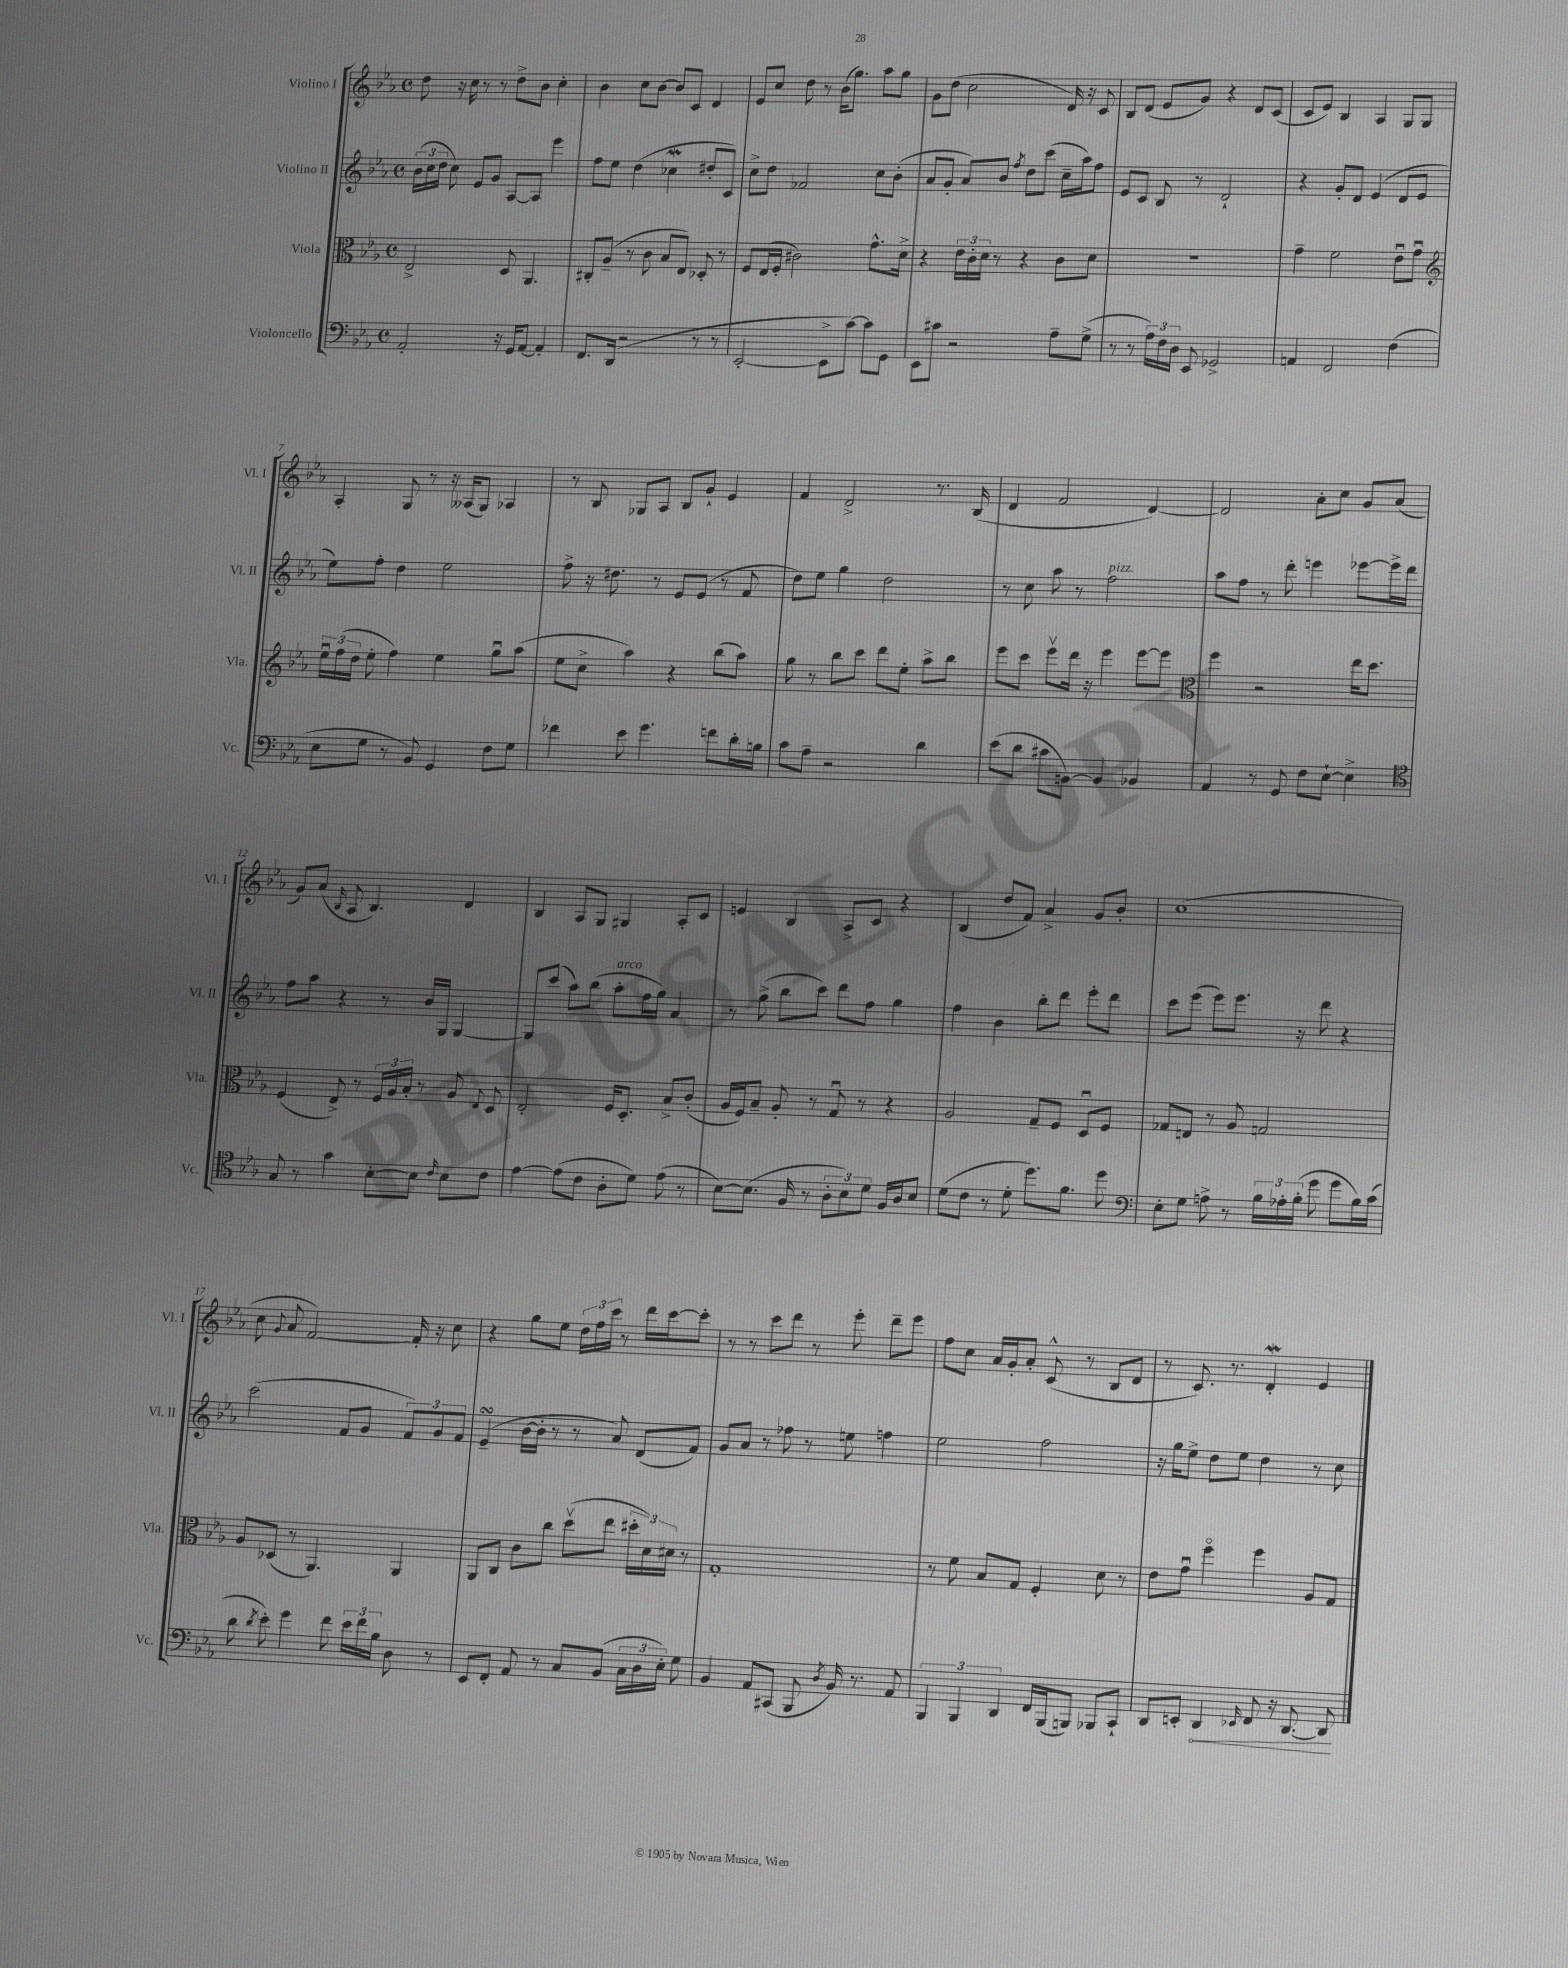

**kern	**kern	**kern	**kern
*staff4	*staff3	*staff2	*staff1
*clefF4	*clefC3	*clefG2	*clefG2
*k[b-e-a-]	*k[b-e-a-]	*k[b-e-a-]	*k[b-e-a-]
*M4/4	*M4/4	*M4/4	*M4/4
*met(c)	*met(c)	*met(c)	*met(c)
2AA-'	2E-^	(24b-	8dd
.	.	24cc	.
.	.	24dd	.
.	.	8cc)	16r
.	.	.	16cc
.	.	8e-	8r
.	.	8g	8r
16r	8D	[8A-	8dd^
16GG	.	.	.
[8AA-	4.AA-	8A-]	8b-
4AA-']	.	4eee-	4cc'
=	=	=	=
8.FF	8C#'	8ff	4b-
.	(8A-~	8ee-	.
(16DD	.	.	.
2r	8r	(4dd	8cc
.	8c	.	[8b-
.	8B-	4cc-	8b-]
.	8E-)	.	8c
8r	8D-'	8dd#'	4d
8r	8r	8c)	.
=	=	=	=
[2EE-'	8F	8cc^	8e-
.	(16E-	8dd	8cc
.	16F'	.	.
.	2c#)	2f-	8dd
.	.	.	8r
8EE-^]	.	.	(16b-
.	.	.	8.gg)
[8c)	.	.	.
8c]	8.g^^	8cc	8aa-
8GG	.	(8b-'	8gg
.	16d^	.	.
=	=	=	=
8EE-	4r	8a-	8g
8c#	.	8g'	(8dd
2r	24e-	8a-)	2cc
.	24c'	.	.
.	24d	.	.
.	8r	8b-	.
.	.	8qff	.
.	4r	8dd	.
.	.	(8ccc	.
8A-~	8c	16cc~	16d)
.	.	16aa-)	16r
(8G^	8d	8ff	8c
=	=	=	=
8r	1r	8e-	8B-
8r	.	8c	(8d
24A-)	.	8B-	8e-
24F	.	.	.
24D	.	.	.
8EE-	.	8r	8g)
2GG-^	.	2d`	4r
.	.	.	8d
.	.	.	(8c
=	=	=	=
4AA	4g~	4r	8c
.	.	.	8e-)
2FF	2f	8g'	4B-
.	.	8d	.
.	.	(4e-	4A-
(4F	8e-u	8d	8G
.	8gu	8e-	8G
=	=	=	=
*	*clefG2	*	*
8E-	24ee-u	8ee-)	4A-'
.	(24ff	.	.
.	24dd	.	.
8G	8ee-'	8ff'	.
8r	4ff)	4dd	8G
8BB-)	.	.	8r
4GG	4ee-	2ee-	16r
.	.	.	(16A--
.	.	.	8G)
8F	8ggu	.	4A-
8G	(8aa-	.	.
=	=	=	=
4f-	8ee-	8ff^	8r
.	8cc^	16r	8B-
.	.	8.dd#	.
8e-	4aa-)	.	8G-
4.g	.	8r	8A-
.	4r	8e-	8B-
.	.	(8e-	8g`
8f	(8bb-	8r	4e-
16d'	8aa-)	8f	.
16B	.	.	.
=	=	=	=
8c	8gg	8dd)	4f
8A-~	8r	8ee-	.
2r	8bb-	4gg	2d^
.	8ccc	.	.
.	8ddd	2dd	.
.	8ee-'	.	.
4d	8aa-^	.	8.r
.	8bb-	.	.
.	.	.	(16B-
=	=	=	=
(8e-	8eee-	8r	4d
8d	8ccc	8cc	.
8c#	8eee-v	8aa-	2f
[8BB)	16ddd	8r	.
.	16r	.	.
4BB]	4eee-	2ff	.
4BB-	[8eee-	.	[4d)
.	8eee-]	.	.
=	=	=	=
*	*clefC3	*	*
4AA-	4ff	8aa-	2d]
.	.	8ff	.
8r	2r	8r	.
8GG	.	8ddd'	.
8F	.	4eee	8a-'
[8E-`	.	.	8cc
4E-^]	16ee-	[8eee-	8g
.	8.dd	.	.
.	.	16eee-^]	(8a-
.	.	16ddd	.
=	=	=	=
*clefC4	*	*	*
8G	(4F	8ff	8g)
8r	.	8aa-	(8a-
.	.	.	16qqB-
4g	8E-^)	4r	8A-
.	8r	.	4.B-)
[8B-'	24F	8r	.
.	24A-	.	.
.	24B-'	.	.
8B-]	8r	16b-	.
.	.	16G	.
16qqc	.	.	.
8B-	8A-	[4G	4d
.	8qqE-	.	.
8c	8D	.	.
=	=	=	=
[4e-	2E-'	8G]	4B-
.	.	(8ccc	.
(8e-]	.	8aa-)	8A-
8c	.	(8bb-	8G
8A-'	16F	8aa-'	4G#
.	8.D'	.	.
8d)	.	16ff	.
.	.	16gg)	.
(8e-	8B-^	4a-	8A-'
8r	(8c'	.	8c
=	=	=	=
[8B-)	16A-	8r	4e
.	16F)	.	.
(8.B-]	8B-~	(8gg^	.
.	8A-'	8bb-	4B-
16F	.	.	.
8r	8r	8ccc)	.
12A-'	8Gu	8ddd	8A-^
12B-)	.	.	.
.	8r	8ff	8c
12d	.	.	.
16F	4r	4gg	4r
16A-	.	.	.
8B-	.	.	.
=	=	=	=
(8d	2A-	4ff	(4B-
8c	.	.	.
8r	.	4b-	8dd
8d'	.	.	8f)
8.dd)	8G~	8bb-'	4a-^
.	8F	8ddd	.
8.f	.	.	.
.	8Du	8eee-'	8g
8dd	8F	8ddd	8b-'
=	=	=	=
*clefF4	*	*	*
8E-'	8G-	8ccc	(1cc
8G	8E	(8eee-	.
8A^	8r	8eee-)	.
8r	8A-	8.eee-	.
24B-	2G	.	.
24A-'	.	.	.
.	.	16r	.
(24B-'	.	.	.
8g	.	8ddd	.
8g	.	4r	.
16B-)	.	.	.
(16c	.	.	.
=	=	=	=
8d	8A-	(2ccc	8cc
8qd	.	.	8qqg
8e-')	(8D-	.	8a-
4g	8r	.	[2f)
.	4.AA-)	.	.
8f	.	8f	.
24e-	.	8g	.
24f	.	.	.
24B-	.	.	.
8D	4AA-	12f)	16f']
.	.	.	16r
.	.	12g	.
8r	.	.	8cc
.	.	12f	.
=	=	=	=
8EE-	8AA-	(4e-~	4r
8FF'	8C	.	.
8AA-	8c	[16b-	8gg
.	.	16b-']	.
8r	8cc	8r	8ee-
8C	(8ddv	8r	24dd
.	.	.	24ff
.	.	.	24ccc
(8BB-	8ee-	8a-)	8r
24C	24dd#'	(8d	16ddd
24D	24d)	.	.
.	.	.	[16ccc
24E-')	24d#	.	.
8G	8r	8f)	8ccc']
=	=	=	=
4BB-	1G'	8g	8r
.	.	8a-	8r
8AA-	.	8r	8ccc
(8CC#	.	8ff-	8ddd
8BBB-	.	8r	8r
8qD	.	.	.
16BB-)	.	8ee	8eee-'
8.r	.	.	.
.	.	4ff	8ddd~
8AA-	.	.	8eee-
=	=	=	=
6BBB-	8r	2ee-	8ff
.	8f	.	8cc
6BBB-	.	.	.
.	8B-	.	16a-
.	.	.	16g'
6DD	.	.	.
.	8G	.	8a-'
16FF	4F'	2ff	(8c^^
(16BBB-	.	.	.
8BBB)	.	.	8r
8BBB-	8d	.	8B-
8CC`	8r	.	8d
=	=	=	=
8DD	8e-	16r	8r
.	.	16gg	.
8EE'	8gu	8ee-^	8.c)
4DD	4ffo	8dd	.
.	.	.	8.r
.	.	8ee-	.
16qqEE-	.	.	.
8FF	4ff	4dd	4d'
16r	.	.	.
[8.DD	.	.	.
.	8A-	8r	4e-
8DD]	8G	8cc	.
==	==	==	==
*-	*-	*-	*-
